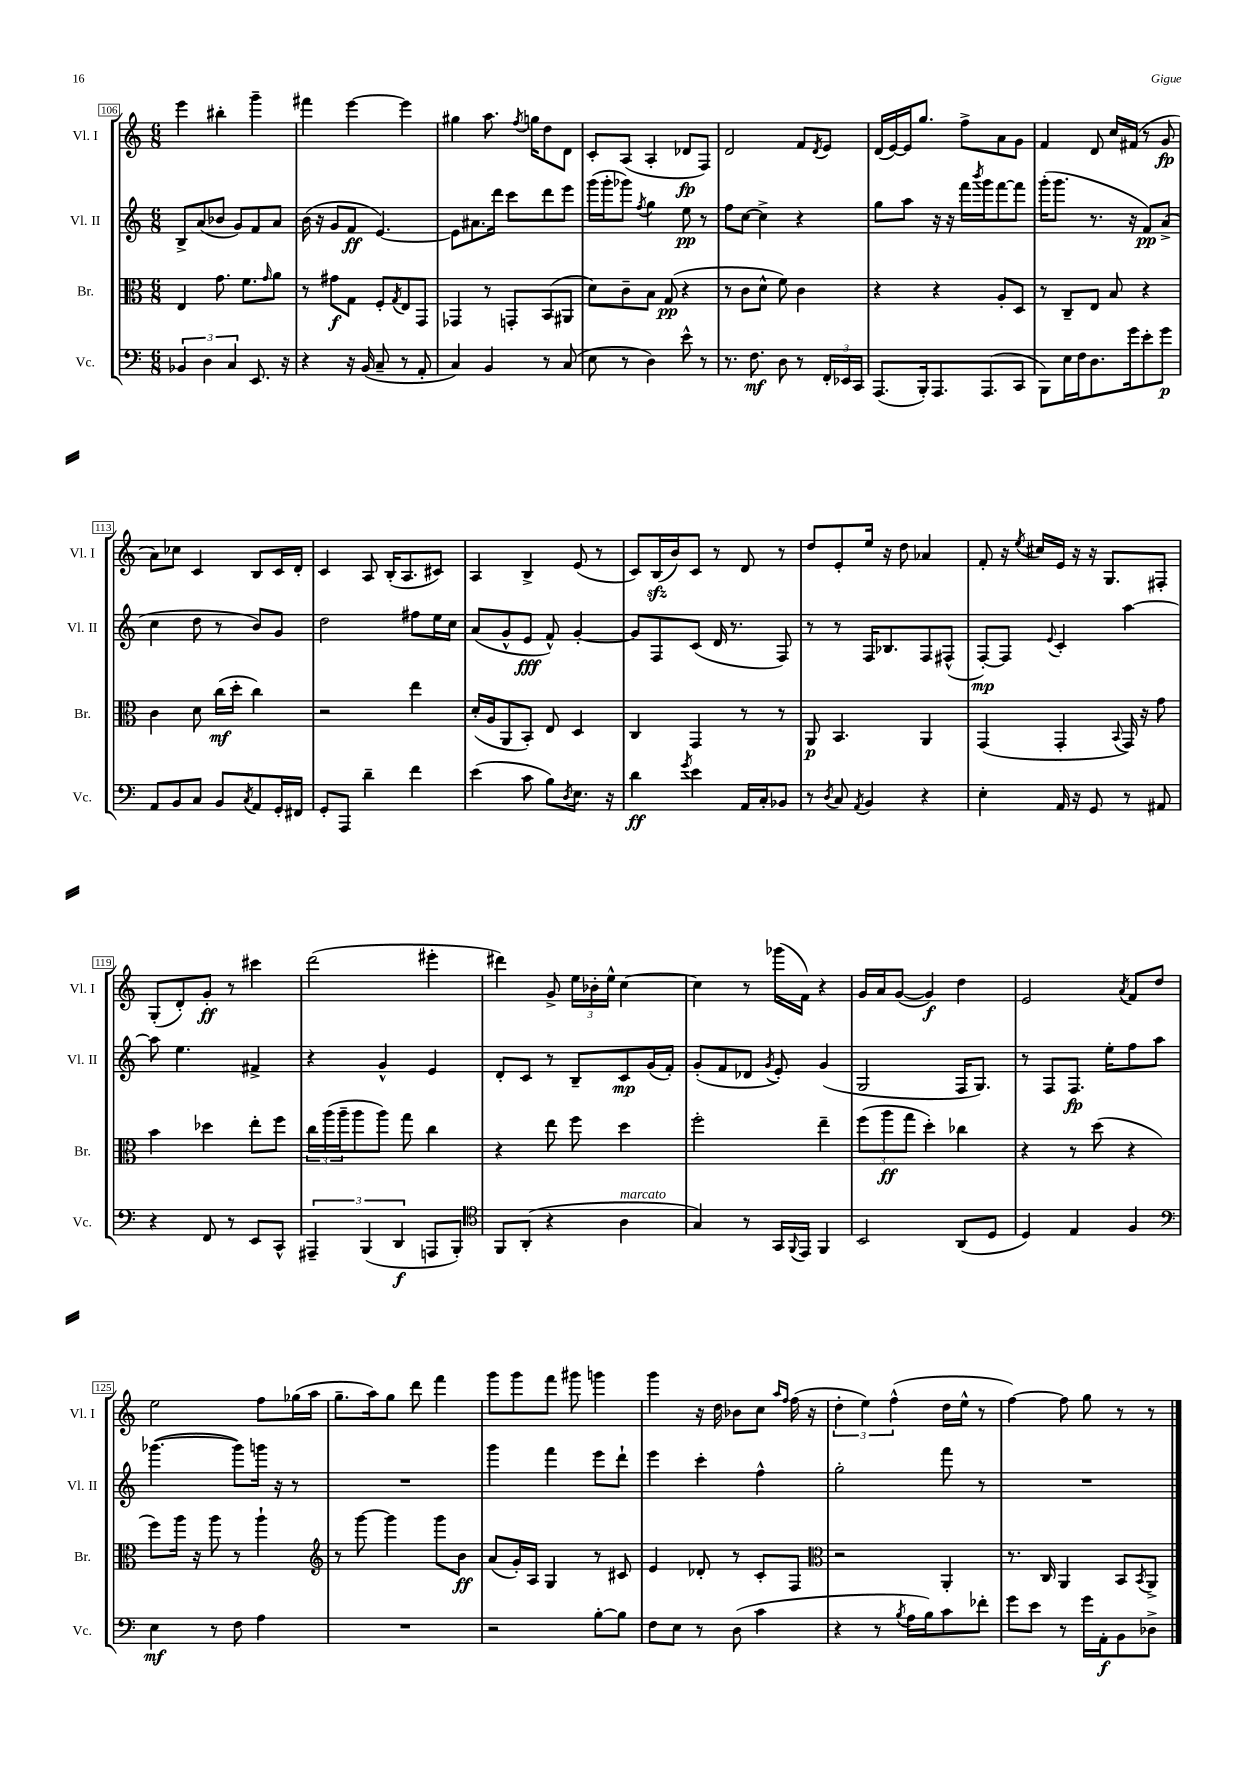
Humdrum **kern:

**kern	**kern	**kern	**kern
*staff4	*staff3	*staff2	*staff1
*clefF4	*clefC3	*clefG2	*clefG2
*k[]	*k[]	*k[]	*k[]
*M6/8	*M6/8	*M6/8	*M6/8
6BB-	4E	8B^	4eee
.	.	(8a	.
6D	.	.	.
.	8.g	8b-	4bb#'
6C	.	.	.
.	.	8g)	.
.	8.f	.	.
8.EE	.	8f	4ggg~
.	16qqg	.	.
.	8a	8a	.
16r	.	.	.
=	=	=	=
4r	8r	(16b	4fff#
.	.	16r	.
.	8g#	8g	.
16r	8G	8f	[4eee
(16BB	.	.	.
8C~	8F'	[4.e)	.
.	8qG	.	.
8r	8E	.	4eee]
8AA'	8GG	.	.
=	=	=	=
4C)	4GG-	8e]	4gg#
.	.	8.a#	.
4BB	8r	.	8.aa
.	.	16ddd	.
.	8GG'	8ccc	.
.	.	.	8qff
.	.	.	16gg
8r	(8BB	8ddd	8dd
(8C	8AA#	8eee	8d
=	=	=	=
8E	8d)	(16ggg	8c'
.	.	16ggg'	.
8r	8c~	8ggg-)	(8A
.	.	8qff	.
4D)	8B	4gg	4A'
.	(8G	.	.
8e^^	4r	8ee	8d-
8r	.	8r	8F)
=	=	=	=
8.r	8r	8ff	2d
.	8c	[8cc	.
8.F	.	.	.
.	8d^^	4cc^]	.
8D	8f)	.	.
8r	4c	4r	8f
.	.	.	8qd
24FF'	.	.	8e
24EE-	.	.	.
24CC	.	.	.
=	=	=	=
(8.AAA	4r	8gg	(16d
.	.	.	[16e)
.	.	8aa	16e]
16BBB')	.	.	8.gg
8.AAA	4r	16r	.
.	.	16r	.
.	.	16fff	8ff^
.	.	8qbbb	.
(8.AAA	.	16ggg	.
.	8A'	[8fff	8a
8CC	8D	8fff]	8g
=	=	=	=
8BBB)	8r	(16ggg'	4f
.	.	8.ggg	.
16E	8C~	.	.
16F	.	.	.
8.D	8E	8.r	8d
.	8B	.	16cc
16g	.	16r	(16f#
8e'	4r	8f)	8r
8g	.	(8a^	8g
=	=	=	=
8AA	4c	4cc	8a)
8BB	.	.	8cc-
8C	8d	8dd	4c
8BB	(16cc	8r	.
.	16dd'	.	.
8qC	.	.	.
8AA	4cc)	8b)	8B
16GG'	.	8g	16c
16FF#	.	.	16d'
=	=	=	=
8GG'	2r	2dd	4c
8AAA	.	.	.
4d~	.	.	8A
.	.	.	(16B'
.	.	.	8.A
4f	4ee	8ff#	.
.	.	16ee	8c#)
.	.	16cc	.
=	=	=	=
(4e	(16d'	(8a	4A
.	16A	.	.
.	8AA	8g^^	.
8c	8BB')	8e	4B^
8B)	8E	8f^^)	.
8qD	.	.	.
8.E	4D	[4g'	(8e
.	.	.	8r
16r	.	.	.
=	=	=	=
4d	4C	8g]	8c)
.	.	8F	(16B
.	.	.	16b)
8qg	.	.	.
4e	4GG	(8c	8c
.	.	16d	8r
.	.	8.r	.
16AA	8r	.	8d
16C'	.	.	.
8BB-	8r	8F)	8r
=	=	=	=
8r	8AA	8r	8dd
8qD	.	.	.
8C	4.BB	8r	8e'
8qAA	.	.	.
4BB	.	16F	16ee
.	.	8.B-	16r
.	.	.	8dd
4r	4AA	8F	4a-
.	.	(8F#^^	.
=	=	=	=
4E'	(4GG	[8F')	8f'
.	.	8F]	16r
.	.	.	8qee
.	.	.	16cc#
.	.	8qqe	.
16AA	4GG'	4c'	16e
16r	.	.	16r
8GG	.	.	16r
.	.	.	8.G
.	8qqBB	.	.
8r	16GG)	[4aa	.
.	16r	.	.
8AA#	8g	.	8F#'
=	=	=	=
4r	4b	8aa]	(8G'
.	.	4.ee	8d')
8FF	4dd-	.	8g'
8r	.	.	8r
8EE	8ee'	4f#^	4ccc#
8CC^^	8ff	.	.
=	=	=	=
6AAA#~	24cc	4r	(2ddd
.	(24aa	.	.
.	24aa~	.	.
.	8aa	.	.
(6BBB	.	.	.
.	8aa)	4g^^	.
6DD	.	.	.
.	8gg	.	.
8AAA	4cc	4e	4eee#'
8BBB')	.	.	.
=	=	=	=
*clefC4	*	*	*
8FF	4r	8d'	4ddd#)
(8AA'	.	8c	.
4r	8ee	8r	8g^
.	8ff	8B~	24ee
.	.	.	24b-'
.	.	.	24ee^^
4A	4dd	8c	[4cc
.	.	(16g	.
.	.	16f')	.
=	=	=	=
4G)	2ff'	(8g'	4cc]
.	.	8f	.
8r	.	8d-	8r
.	.	8qg	.
16GG	.	8e')	(16ggg-
8qqFF	.	.	.
16EE	.	.	16f)
4FF	4ee~	(4g	4r
=	=	=	=
2BB	(12ff	2G	16g
.	.	.	16a
.	12aa	.	.
.	.	.	([8g
.	12gg	.	.
.	4dd')	.	4g])
(8AA	4cc-	16F	4dd
.	.	8.G)	.
8D	.	.	.
=	=	=	=
4D)	4r	8r	2e
.	.	8F	.
4E	8r	8.F	.
.	(8dd	.	.
.	.	16ee'	.
.	.	.	8qa
4F	4r	8ff	8f
.	.	8aa	8dd
=	=	=	=
*clefF4	*	*	*
4E	8ff)	([4.ggg-	2ee
.	16aa	.	.
.	16r	.	.
8r	8aa	.	.
8F	8r	8ggg-])	.
4A	4aa`	16ggg	8ff
.	.	16r	.
.	.	8r	(16gg-
.	.	.	16aa
=	=	=	=
*	*clefG2	*	*
2.r	8r	2.r	8.gg~
.	[8ggg	.	.
.	.	.	16aa)
.	4ggg]	.	8gg
.	.	.	8ddd
.	8ggg	.	4fff
.	8b	.	.
=	=	=	=
2r	(8a	4ggg	8ggg
.	16g')	.	8ggg
.	16A	.	.
.	4G	4fff	8fff
.	.	.	8ggg#
[8B'	8r	8eee	4ggg
8B]	8c#	8ddd`	.
=	=	=	=
8F	4e	4eee	4ggg
8E	.	.	.
8r	8d-'	4ccc'	16r
.	.	.	16dd
(8D	8r	.	8b-
4c	8c'	4ff^^	8cc
.	.	.	16qqaa
.	.	.	16qqff
.	8F	.	(16ff
.	.	.	16r
=	=	=	=
*	*clefC3	*	*
4r	2r	2gg'	6dd'
.	.	.	6ee)
8r	.	.	.
.	.	.	(6ff^^
8qB	.	.	.
16A	.	.	.
16B)	.	.	.
8c	4AA'	8fff	16dd
.	.	.	16ee^^
8f-'	.	8r	8r
=	=	=	=
8g	8.r	2.r	[4ff)
8e	.	.	.
.	16C	.	.
8r	4AA	.	8ff]
16g	.	.	8gg
16AA'	.	.	.
8BB	8BB	.	8r
.	8qBB	.	.
8D-^	8AA^	.	8r
==	==	==	==
*-	*-	*-	*-
